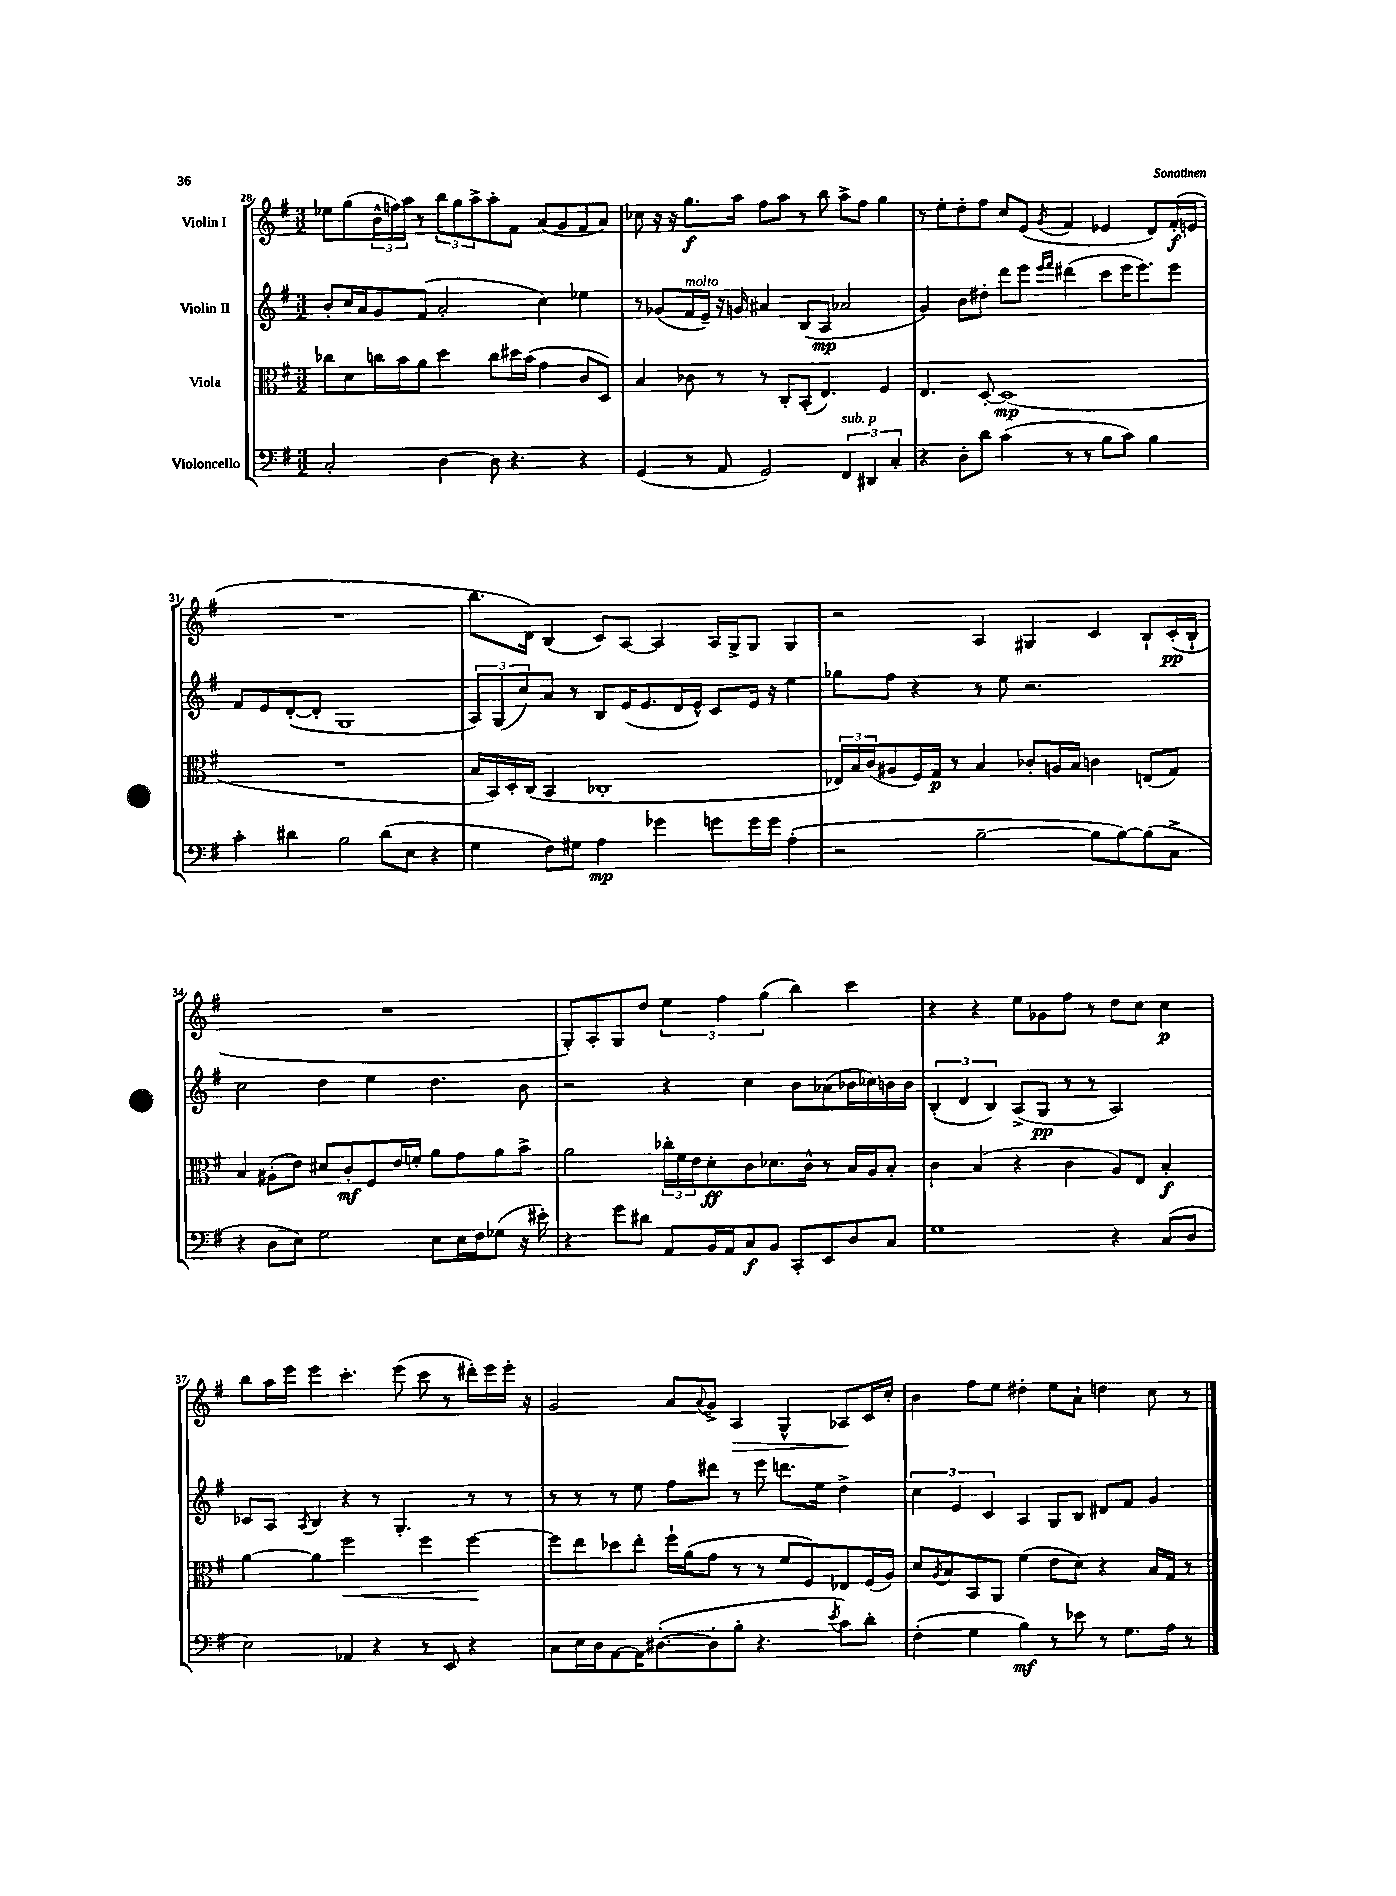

**kern	**kern	**kern	**kern
*staff4	*staff3	*staff2	*staff1
*clefF4	*clefC3	*clefG2	*clefG2
*k[f#]	*k[f#]	*k[f#]	*k[f#]
*M3/2	*M3/2	*M3/2	*M3/2
2C'	8cc-	8b'	8ee-
.	8d	16cc	(8gg
.	.	16a	.
.	16cc	8g	24b^^
.	.	.	24ff)
.	16b	.	.
.	.	.	24aa
.	8a	(8f#	8r
[4D	4dd	2a'	12bb
.	.	.	12gg
.	.	.	12aa^
8D]	8cc	.	8aa'
4.r	16dd#	.	8f#
.	(16b	.	.
.	4g	4cc)	(8a
.	.	.	8g
4r	8c	4ee-	8f#
.	8D)	.	8a)
=	=	=	=
(4GG	4B	8r	8cc-
.	.	(8g-	16r
.	.	.	16r
8r	8c-	16f#	8.gg
.	.	16e~)	.
8AA	8r	16r	.
.	.	16g	16aa
2GG)	8r	4a#	8ff#
.	8C'	.	8aa
.	(8BB'	(8B	8r
.	4.E)	8A	8bb
6FF#	.	2a-	8aa^
.	.	.	8ff#
6DD#	.	.	.
.	4F#	.	4gg
6C'	.	.	.
=	=	=	=
4r	4.E	4g)	8r
.	.	.	8ee'
8D'	.	8b	8dd'
8d	[8D'	8dd#'	8ff#
(4c	(1D]	8ddd	8cc
.	.	8eee	(8e
.	.	16qqeee	.
.	.	16qqfff#	8qg
8r	.	(4ddd#	4f#
8r	.	.	.
8B	.	8ccc	4e-
8c)	.	16eee	.
.	.	8.eee)	.
4B	.	.	8d)
.	.	8eee	(16f#'
.	.	.	16e
=	=	=	=
4c'	1.r	8f#	1.r
.	.	8e	.
4d#	.	([8d'	.
.	.	8d']	.
2B	.	1G	.
(8d#	.	.	.
8E	.	.	.
4r	.	.	.
=	=	=	=
4G	16B	12A)	8.bb
.	16BB)	.	.
.	.	(12G	.
.	16D'	.	.
.	.	12cc)	.
.	(16C	.	16d)
8F#)	4BB	8a	(4B
8G#	.	8r	.
4A	1C-'	8B	8c)
.	.	(16e	[8A
.	.	8.e	.
4g-	.	.	4A]
.	.	16d	.
.	.	16e^^)	.
8g	.	8c	16A
.	.	.	16G^
16g	.	16e	8G
16g	.	16r	.
(4A'	.	4ee	4G
=	=	=	=
2r	24E-)	8gg-	2r
.	24B	.	.
.	(24c	.	.
.	8A#	8ff#	.
.	16F#)	4r	.
.	16G	.	.
.	8r	.	.
[2B~	4B	8r	4A
.	.	8ee	.
.	8c-'	2.r	4G#
.	16A	.	.
.	16B	.	.
8B]	4c	.	4c
[8B)	.	.	.
(8B]	(8E	.	8B`
8C^	8G)	.	(16c'
.	.	.	16B`
=	=	=	=
4r	4B	2cc	1.r
8D	(8A#'	.	.
8E)	8e)	.	.
2G	8d#	4dd	.
.	8c'	.	.
.	8F#	4ee	.
.	16e	.	.
.	16f'	.	.
8E	8a	4.dd	.
16E	8g	.	.
16F#	.	.	.
(8G-	8a	.	.
16r	8b^	8b	.
16e#')	.	.	.
=	=	=	=
4r	2a	2r	8G')
.	.	.	8A'
8g	.	.	8G
8d#	.	.	8dd
8AA	24cc-'	4r	6ee
.	24f#	.	.
.	24e	.	.
16BB	8d'	.	.
.	.	.	6ff#
16AA	.	.	.
8C	8c	4cc	.
.	.	.	(6gg
8BB	8.d-	.	.
8CC'	.	8b	4bb)
.	16c^^	.	.
8EE	8r	(8a-	.
8D	16B	16b-	4ccc
.	16A	16cc-)	.
8C	8B'	16b	.
.	.	16b	.
=	=	=	=
1G	4c	(6B'	4r
.	.	6d	.
.	(4B	.	4r
.	.	6B)	.
.	4r	(8A^	8ee
.	.	8G	8g-
.	4c	8r	8ff#
.	.	8r	8r
4r	8A)	2A)	8dd
.	8E	.	8cc
(8C	4B'	.	4cc
8D	.	.	.
=	=	=	=
2E)	[4a	8c-	8bb
.	.	8A	16aa
.	.	.	16eee
.	.	8qA	.
.	4a]	4B	4eee
4AA-	2ff#	4r	4.ccc'
4r	.	8r	.
.	.	4.G'	(8eee
8r	4ff#	.	8ccc
8EE	.	.	8r
4r	[4ff#	8r	16ddd#')
.	.	.	16eee
.	.	8r	16eee'
.	.	.	16r
=	=	=	=
8C	8ff#]	8r	2g
16E	8ee	8r	.
16D	.	.	.
[8AA	8dd-	8r	.
16AA]	8ee'	8ee	.
([8.D#'	.	.	.
.	16ff#`	8ff#	8a
.	(16a	.	.
.	.	.	8qqa
8D#']	8g	8ddd#	8g^
8B'	8r	8r	4A
4.r	8r	8eee	.
.	8f#	8.ddd	4G^^
.	8F#)	.	.
.	.	16ee	.
8qe	.	.	.
8c)	8E-	4dd^	8A-
8d'	(16F#	.	16c
.	16A)	.	16cc'
=	=	=	=
(4F#'	8d	6cc	4b
.	8qA	.	.
.	8B	.	.
.	.	6e	.
4G	8BB	.	8ff#
.	.	6c	.
.	8AA	.	8ee
4B)	(4f#	4A	4dd#'
8r	8e	8G	8ee
8e-	8d)	8B	8a`
8r	4r	8d#	4dd
8.G	.	8f#	.
.	16B	4g	8cc
16A	16G	.	.
8r	8r	.	8r
==	==	==	==
*-	*-	*-	*-
